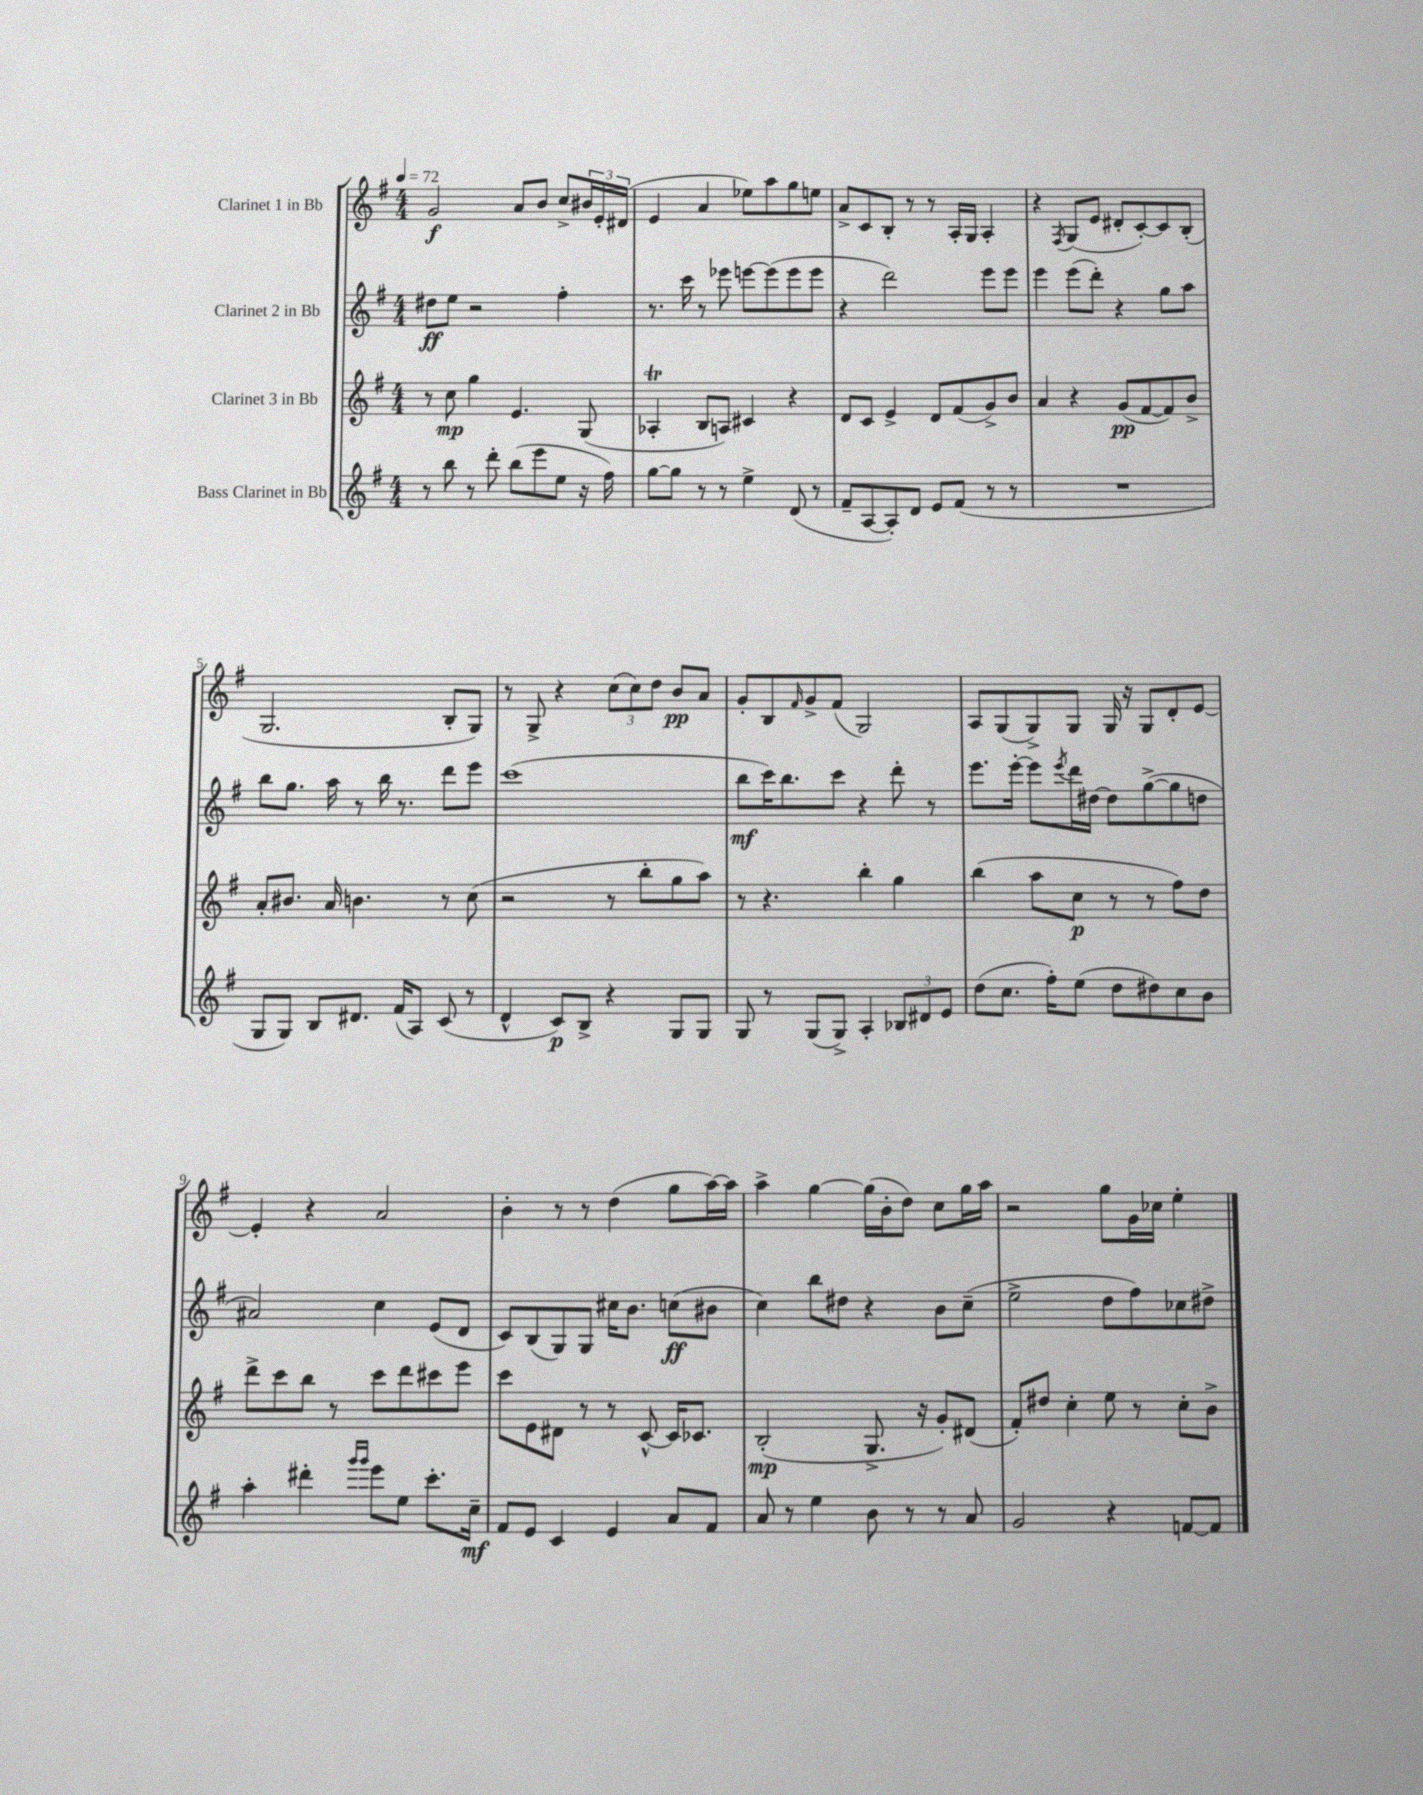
<<
\new StaffGroup <<
\new Staff = "s0" \with { instrumentName = "Clarinet 1 in Bb" } {
    \clef treble \key g \major \numericTimeSignature \time 4/4 \tempo 4 = 72
    g'2\f a'8 b'8 c''8-> \tuplet 3/2 { bis'16 e'16-. dis'16( } |
    e'4 a'4 ees''8) a''8 g''8 e''8 |
    a'8-> c'8 b8-. r8 r8 a16-. g16 a4-. |
    r4 \acciaccatura { fis8 } g8( e'8 dis'8-. c'8~-.) c'8 b8-.( |
    g2. b8-. g8) |
    r8 g8-> r4 \tuplet 3/2 { c''8( c''8) d''8 } b'8\pp a'8 |
    g'8-. b8 \grace { fis'16 } g'8-> fis'8( g2) |
    a8 g8( g8->) g8 g16 r16 g8 d'8-. e'8~ |
    e'4-. r4 a'2 |
    b'4-. r8 r8 d''4( g''8 a''16~) a''16 |
    a''4-> g''4~ g''16( b'16-. d''8) c''8 g''16 a''16 |
    r2 g''8 g'16 ces''16 e''4-. \bar "|." |
}
\new Staff = "s1" \with { instrumentName = "Clarinet 2 in Bb" } {
    \clef treble \key g \major \numericTimeSignature \time 4/4
    dis''8\ff e''8 r2 fis''4-. |
    r8. c'''16 r8 ees'''8 e'''8~ e'''8( e'''8 e'''8 |
    r4 d'''2) e'''8 e'''8 |
    e'''4 e'''8( d'''8-.) r4 g''8 a''8 |
    b''8 g''8. a''16 r8 b''16 r8. d'''8 e'''8 |
    c'''1( |
    b''8\mf c'''16) b''8. c'''8 r4 d'''8-. r8 |
    e'''8. e'''16~-. e'''8 \acciaccatura { e'''8 } d'''16 dis''16~ dis''8 g''8~->( g''8 d''8 |
    ais'2) c''4 e'8( d'8 |
    c'8) b8( g8) g8 cis''16 b'8. c''8\ff( bis'8 |
    c''4) b''8 dis''8 r4 b'8 c''8--( |
    e''2-> d''8 fis''8) ces''8 dis''8-> \bar "|." |
}
\new Staff = "s2" \with { instrumentName = "Clarinet 3 in Bb" } {
    \clef treble \key g \major \numericTimeSignature \time 4/4
    r8 c''8\mp g''4 e'4. g8( |
    aes4-.\trill b8 a8) cis'4 r4 |
    d'8 c'8 e'4-> d'8 fis'8( g'8->) b'8 |
    a'4 r4 g'8\pp( fis'8~ fis'8) b'8-> |
    a'8-. bis'8. a'16 b'4. r8 c''8( |
    r2 r8 b''8-. g''8 a''8) |
    r8 r4. b''4-. g''4 |
    b''4( a''8 c''8\p r8 r8 fis''8) d''8 |
    d'''8-> c'''8 b''8 r8 c'''8 d'''8 cis'''8 e'''8 |
    c'''8 e'8 dis'8 r8 r8 c'8~-^ c'16 ces'8. |
    b2-.\mp( g8.-> r16 g'8-.) dis'8( |
    fis'8-.) dis''8 c''4-. e''8 r8 c''8-. b'8-> \bar "|." |
}
\new Staff = "s3" \with { instrumentName = "Bass Clarinet in Bb" } {
    \clef treble \key g \major \numericTimeSignature \time 4/4
    r8 b''8 r8 d'''8-. b''8( e'''8 e''8 r16 fis''16) |
    g''8~ g''8 r8 r8 e''4-> d'8( r8 |
    fis'8-- a8~ a8-.) d'8 e'8 fis'8( r8 r8 |
    R1 |
    g8 g8) b8 dis'8. fis'16( a8) c'8( r8 |
    d'4-^ c'8\p) b8-> r4 g8 g8 |
    g8 r8 g8( g8->) a4-. \tuplet 3/2 { bes8 dis'8 e'8 } |
    d''8( c''8. fis''16-.) e''8( d''8 dis''8) c''8 b'8 |
    a''4-. dis'''4-. \grace { g'''16 g'''16 } e'''8 e''8 c'''8.-. c''16--\mf |
    fis'8 e'8 c'4 e'4 a'8 fis'8 |
    a'8 r8 e''4 b'8 r8 r8 a'8 |
    g'2 r4 f'8~ f'8 \bar "|." |
}
>>
>>
